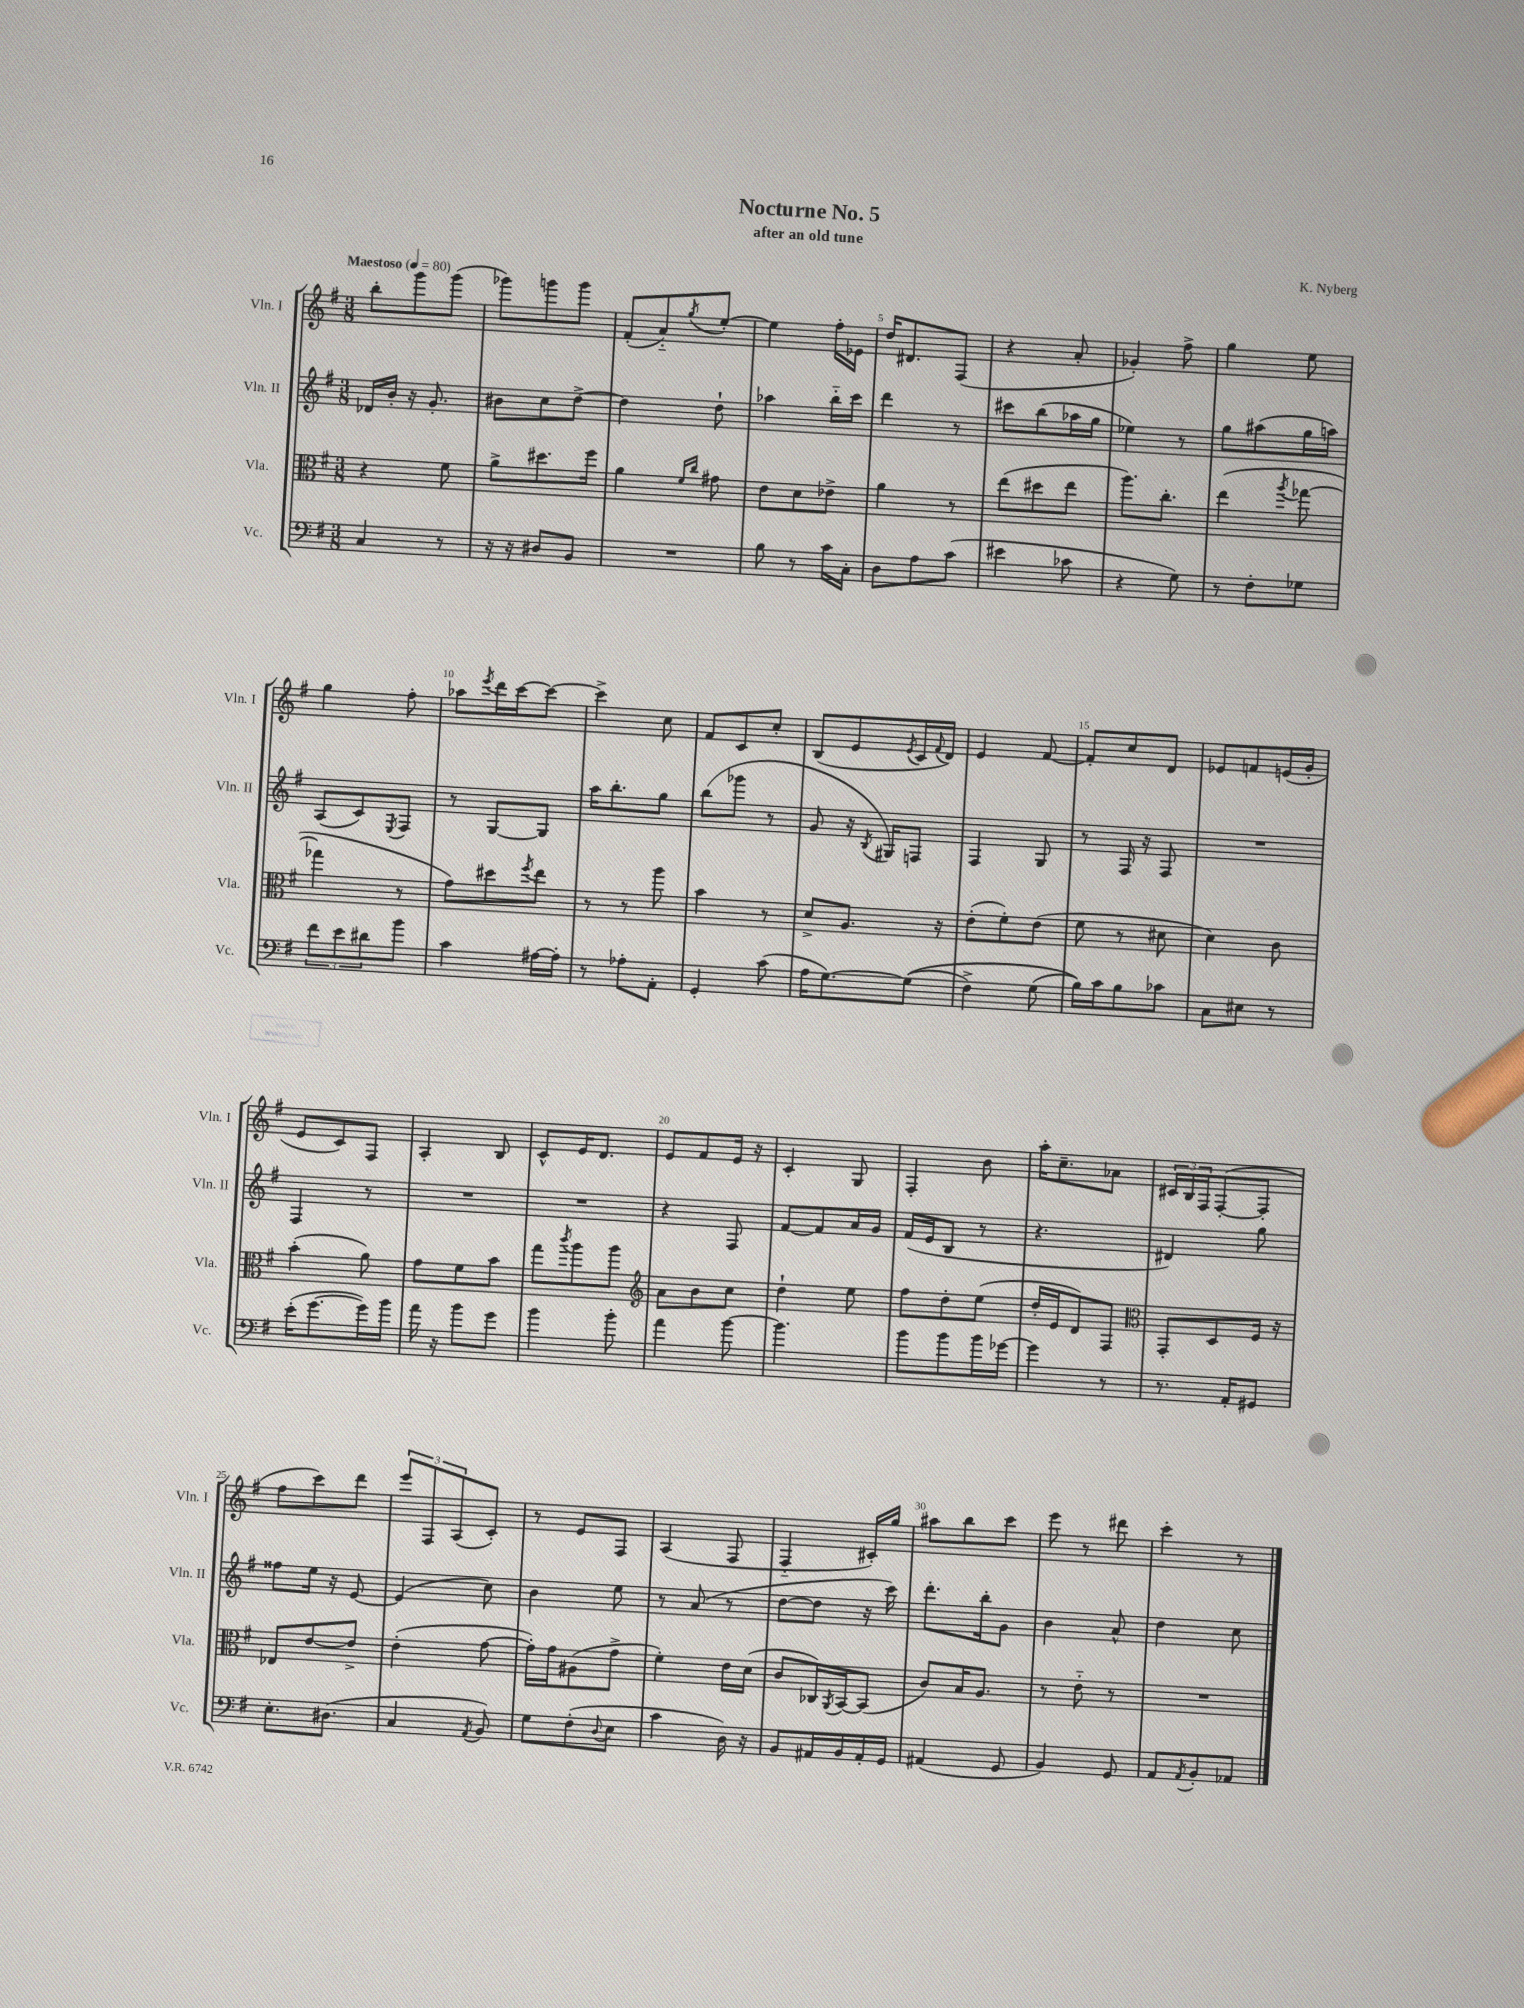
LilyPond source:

\header { title = "Nocturne No. 5" composer = "K. Nyberg" subtitle = "after an old tune" }
<<
\new StaffGroup <<
\new Staff = "s0" \with { instrumentName = "Vln. I" shortInstrumentName = "Vln. I" } {
    \clef treble \key g \major \numericTimeSignature \time 3/8 \tempo "Maestoso" 4 = 80
    b''8-. g'''8 g'''8( |
    ges'''8) g'''8 g'''8 |
    fis'8-.( a'8-_) \acciaccatura { g''8 } e''8~-. |
    e''4 fis''16-. ees'16 |
    d''16 dis'8. fis8( |
    r4 a'8-. |
    ges'4-.) fis''8-> |
    g''4 e''8 |
    g''4 fis''8-. |
    aes''8 \acciaccatura { e'''8 } d'''16 c'''16~ c'''8~ |
    c'''4-> c''8 |
    fis'8 c'8 c''8-. |
    b8( e'8 \acciaccatura { e'8 } c'16 \appoggiatura { fis'8 } d'16) |
    e'4 fis'8~ |
    fis'8-. c''8 d'8 |
    ees'8 f'8 e'16( g'16-. |
    e'8 c'8) fis8 |
    a4-. b8 |
    c'8-^ e'16 d'8. |
    e'8 fis'8 e'16 r16 |
    c'4-. g8 |
    fis4-. b'8 |
    a''16-. c''8.-- aes'8 |
    \tuplet 3/2 { cis'16 b16 fis16 } fis8~-.( fis8-. |
    fis''8 c'''8) d'''8 |
    \tuplet 3/2 { e'''8 fis8 a8( } c'8-.) |
    r8 e'8 fis8 |
    a4( fis8 |
    fis4-_ cis'16-.) g''16 |
    ais''8 b''8 c'''8 |
    e'''8 r8 dis'''8 |
    c'''4-. r8 \bar "|." |
}
\new Staff = "s1" \with { instrumentName = "Vln. II" shortInstrumentName = "Vln. II" } {
    \clef treble \key g \major \numericTimeSignature \time 3/8
    des'16 b'16-. r16 g'8.-. |
    bis'8 c''8 d''8~-> |
    d''4 d''8-! |
    aes''4 b''16-_ c'''16 |
    d'''4 r8 |
    cis'''8 b''8( aes''16 g''16 |
    ees''4) r8 |
    g''8 ais''8( g''16 a''16) |
    a8( c'8) \acciaccatura { e8 } fis8 |
    r8 g8~ g8 |
    a''16 b''8.-. g''8 |
    b''8( ges'''8 r8 |
    g'8 r16 \acciaccatura { b8 } gis16) f8 |
    fis4 g8 |
    r8 fis16 r16 fis8 |
    R4. |
    fis4 r8 |
    R4. |
    R4. |
    r4 fis8 |
    fis'8~ fis'8 a'16 g'16 |
    fis'16( e'16 b8 r8 |
    r4. |
    dis'4) g''8 |
    fisis''8 e''16 r16 e'8~ |
    e'4( c''8) |
    b'4 e''8 |
    r8 a'8( r8 |
    d''8~ d''8 r16 c'''16) |
    d'''8.-. b''16-. g'8 |
    b'4 a'8-^ |
    d''4 c''8 \bar "|." |
}
\new Staff = "s2" \with { instrumentName = "Vla." shortInstrumentName = "Vla." } {
    \clef alto \key g \major \numericTimeSignature \time 3/8
    r4 fis'8 |
    a'8-> dis''8. fis''16 |
    a'4 \grace { fis'16 c''16 } gis'8 |
    e'8 d'8 ees'8-> |
    a'4 r8 |
    e''8( dis''8 e''8 |
    a''8.) c''8.-. |
    e''4( \acciaccatura { a''8 } ges''8~ |
    ges''4 r8 |
    g'8) dis''8 \acciaccatura { fis''8 } e''8 |
    r8 r8 a''8 |
    b'4 r8 |
    d'8-> a8. r16 |
    e'8-.( fis'8-.) e'8( |
    fis'8 r8 dis'8 |
    d'4) c'8 |
    b'4-.( a'8) |
    g'8 fis'8 b'8 |
    g''8 \acciaccatura { c'''8 } a''8 a''8 |
    \clef treble a'8 b'8 c''8 |
    d''4-! e''8 |
    fis''8 d''8-. e''8( |
    d''16-. e'16 d'8) fis8 |
    \clef alto g,8-. d8 fis16 r16 |
    ees8 e'8~ e'8-> |
    e'4-.( g'8~ |
    g'16-.) g'16 ais8( g'8-> |
    fis'4-.) e'16 d'16( |
    c'8 ces16) \acciaccatura { a,8 } b,16~ b,8( |
    c'8) b16 a8. |
    r8 e'8-_ r8 |
    R4. \bar "|." |
}
\new Staff = "s3" \with { instrumentName = "Vc." shortInstrumentName = "Vc." } {
    \clef bass \key g \major \numericTimeSignature \time 3/8
    c4 r8 |
    r16 r16 dis8 b,8 |
    R4. |
    b8 r8 c'16 c16-. |
    d8 a8 c'8( |
    eis'4 ces'8 |
    r4 g8) |
    r8 fis8-. ges8 |
    \tuplet 3/2 { fis'8 e'8 dis'8 } b'8 |
    c'4 ais16~ ais16-. |
    r8 aes8-. a,8-. |
    g,4-. c'8( |
    a16 g8.~) g8(\( |
    fis4->) g8( |
    b16)\) c'16 b8 ces'8 |
    c8 eis8 r8 |
    e'16-.( g'8.~ g'16) b'16 |
    a'16 r16 b'8 g'8 |
    b'4 b'8-. |
    a'4 b'8~ |
    b'4. |
    b'8 b'8 b'16 ges'16~ |
    ges'4 r8 |
    r8. a,16-. gis,8 |
    e8.-. dis8.( |
    c4 \acciaccatura { a,8 } b,8) |
    g8 fis8-.( \appoggiatura { d8 } e8 |
    c'4 d16) r16 |
    b,8 ais,16 b,16 ais,16-. g,16 |
    ais,4( g,8 |
    b,4) g,8 |
    a,8 \acciaccatura { a,8 } b,8-. aes,8 \bar "|." |
}
>>
>>
\layout { \context { \Score \override BarNumber.break-visibility = ##(#f #t #t) barNumberVisibility = #(every-nth-bar-number-visible 5) } }
